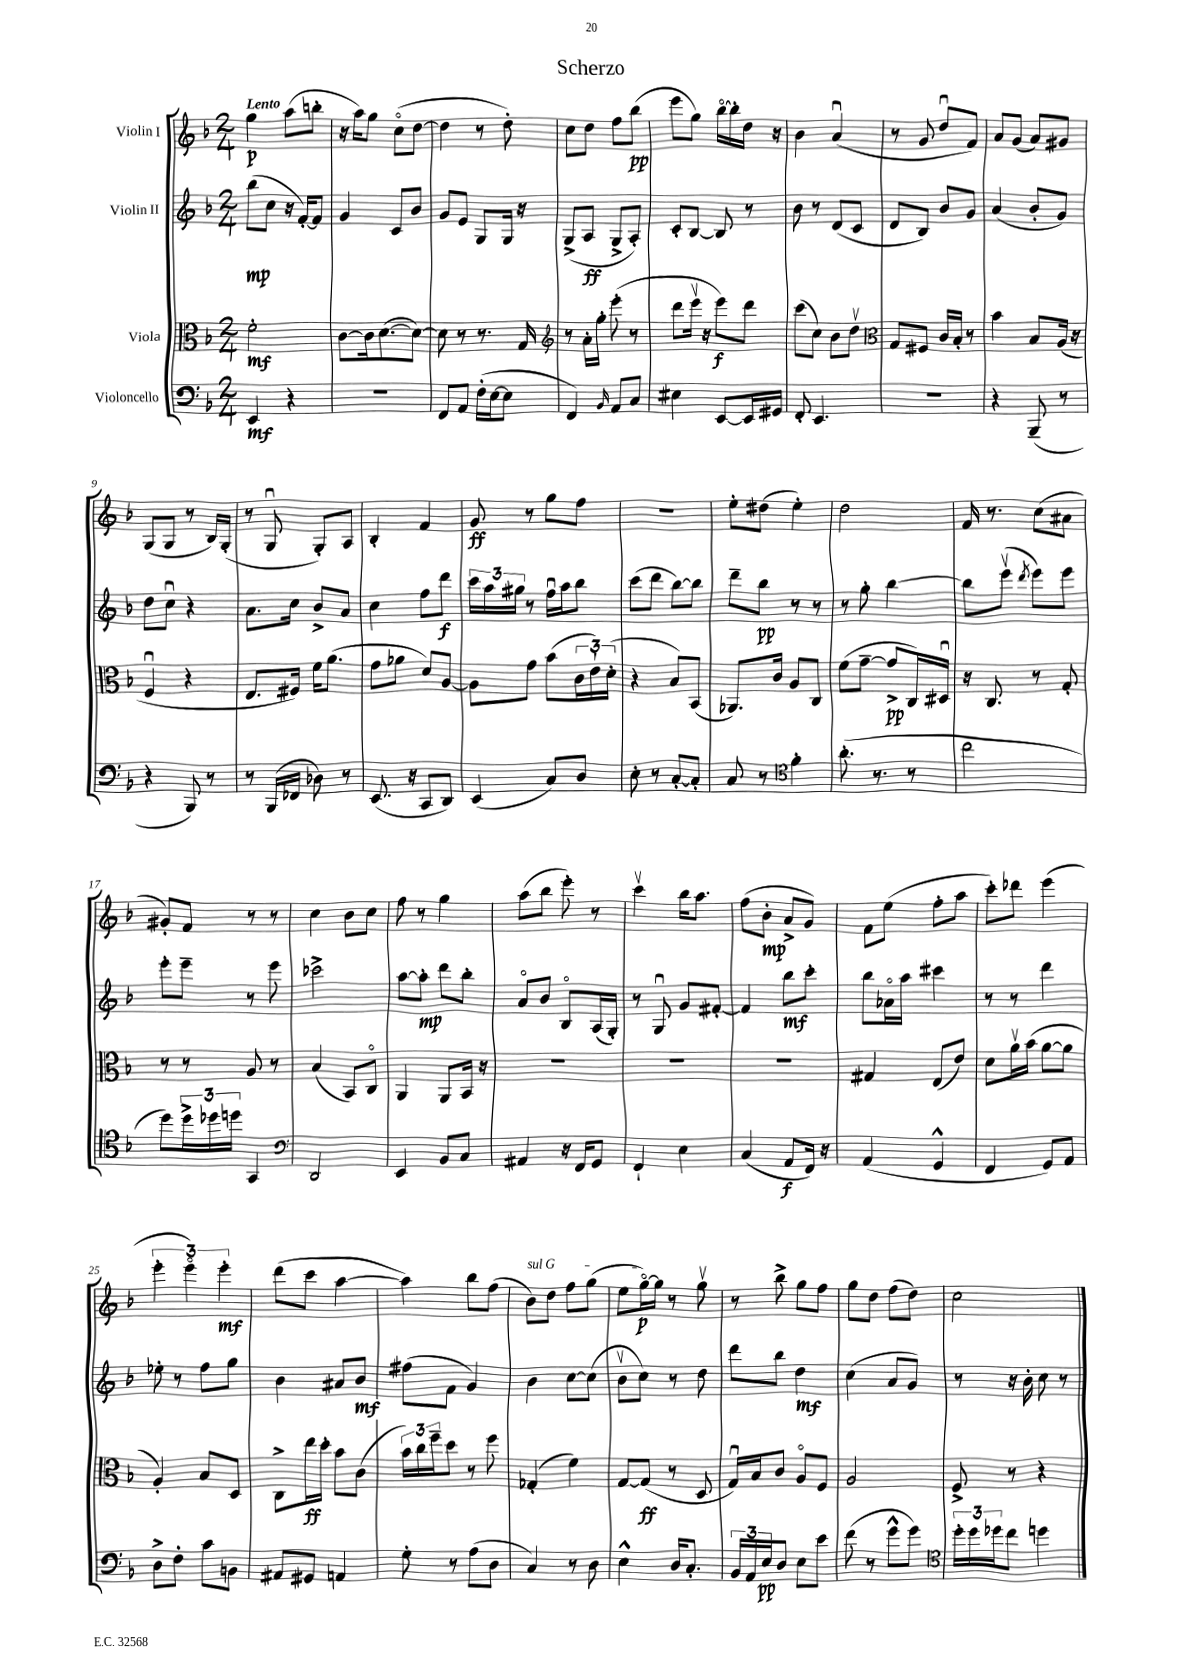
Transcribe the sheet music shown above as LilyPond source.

\header { title = "Scherzo" }
<<
\new StaffGroup <<
\new Staff = "s0" \with { instrumentName = "Violin I" } {
    \clef treble \key f \major \numericTimeSignature \time 2/4 \tempo "Lento"
    g''4\p a''8( b''8-. |
    r16 a''16) g''8 c''8\flageolet( d''8~ |
    d''4 r8 d''8-.) |
    c''8 d''8 f''8 bes''8\pp( |
    e'''8 g''8) bes''16~\flageolet bes''16-. d''16 r16 |
    bes'4 a'4\downbow( |
    r8 g'8 d''8\downbow f'8) |
    a'8 g'8( a'8) gis'8 |
    g8( g8 r8 bes16) g16-.( |
    r8 g8\downbow g8-.) a8 |
    bes4-. f'4 |
    g'8\ff r8 g''8 f''8 |
    R2 |
    e''8-. dis''8( e''4-.) |
    d''2 |
    f'16 r8. c''8( ais'8 |
    gis'8-.) f'8 r8 r8 |
    c''4 bes'8 c''8 |
    f''8 r8 g''4 |
    a''8( bes''8 e'''8-.) r8 |
    c'''4\upbow bes''16 a''8. |
    f''8( bes'8-.\mp a'8-> g'8) |
    f'8 e''8( f''8-. a''8 |
    c'''8-.) des'''8 e'''4( |
    \tuplet 3/2 { e'''4-. e'''4\flageolet) e'''4-.\mf } |
    d'''8( c'''8 a''4~ |
    a''4) bes''8 f''8( |
    \once \override TextSpanner.bound-details.left.text = \markup { \italic "sul G" } bes'8\startTextSpan) d''8 f''8 g''8( |
    e''8 g''16~\flageolet\p) g''16\stopTextSpan r8 g''8\upbow |
    r8 bes''8-> g''8 f''8 |
    g''8 d''8 f''8( d''8) |
    c''2 \bar "|." |
}
\new Staff = "s1" \with { instrumentName = "Violin II" } {
    \clef treble \key f \major \numericTimeSignature \time 2/4
    bes''8\mp( c''8 r16 f'16~-.) f'8 |
    g'4 c'8 bes'8 |
    g'8 e'8 g8 g16 r16 |
    g8->( a8\ff g8-> a8-.) |
    c'8-. bes8~ bes8 r8 |
    bes'8 r8 d'8( c'8 |
    d'8 bes8) bes'8 g'8 |
    a'4( bes'8-. g'8) |
    d''8 c''8\downbow r4 |
    a'8. c''16 bes'8-> a'8 |
    c''4 f''8 d'''8\f |
    \tuplet 3/2 { c'''16 a''16 gis''16 } r8 f''16\downbow a''16 bes''8 |
    c'''8( d'''8 bes''8~) bes''8 |
    d'''8-- bes''8\pp r8 r8 |
    r8 g''8-. bes''4~ |
    bes''8 e'''8\upbow( \acciaccatura { d'''8 } e'''8) e'''8 |
    e'''8-. e'''8-- r8 e'''8 |
    ces'''2-> |
    a''8~ a''8-.\mp d'''8 bes''8-. |
    a'8\flageolet bes'8 bes8\flageolet a16( g16-.) |
    r8 g8\downbow g'8 fis'8~-. |
    fis'4 bes''8\mf c'''8-. |
    bes''8 aes'16\flageolet a''16 cis'''4 |
    r8 r8 d'''4 |
    ees''8-. r8 f''8 g''8 |
    bes'4 ais'8 bes'8\mf |
    fis''8( f'8 g'4) |
    bes'4 c''8~ c''8( |
    bes'8\upbow c''8) r8 d''8 |
    d'''8 bes''8 d''4\mf |
    c''4( a'8 g'8) |
    r8 r16 bes'16-. c''8 r8 \bar "|." |
}
\new Staff = "s2" \with { instrumentName = "Viola" } {
    \clef alto \key f \major \numericTimeSignature \time 2/4
    f'2-.\mf |
    c'8~ c'16 d'8.~( d'8~) |
    d'8 r8 r8. g16 |
    \clef treble r8 a'16-. g''16-. e'''8-.( r8 |
    d'''8 e'''16\upbow r16 e'''8\f) d'''8 |
    c'''8( c''8) bes'8 d''8\upbow |
    \clef alto g8 fis8 c'16 bes16-. r8 |
    bes'4 bes8 a16( r16 |
    f4\downbow r4 |
    e8. fis16) f'16 a'8.( |
    g'8 aes'8 d'8) a8~ |
    a8 g'8 bes'8( \tuplet 3/2 { c'16 e'16-!) d'16-.( } |
    r4 bes8) bes,8( |
    aes,8.) c'16 a8 c8 |
    f'8( g'8~-- g'8->\pp c16) dis16\downbow |
    r16 c8. r8 g8-. |
    r8 r8 a8 r8 |
    bes4( bes,8) c8\flageolet |
    a,4 a,8 bes,16 r16 |
    R2 |
    R2 |
    R2 |
    gis4 e8( e'8) |
    d'8 a'16\upbow bes'16( a'8~ a'8 |
    a4-.) bes8 d8 |
    c8-> e''16\ff d''16-. bes'8 c'8( |
    \tuplet 3/2 { bes'16) c''16 f''16-- } d''8 r8 f''8 |
    ges4-.( f'4) |
    g8~ g8\ff( r8 d8 |
    g16\downbow) bes16 c'8 a8\flageolet f8 |
    a2 |
    f8-> r8 r4 \bar "|." |
}
\new Staff = "s3" \with { instrumentName = "Violoncello" } {
    \clef bass \key f \major \numericTimeSignature \time 2/4
    e,4\mf r4 |
    R2 |
    f,8 a,8 f16-.( e16~ e8 |
    f,4) \grace { bes,16 } a,8 c8 |
    eis4 e,8~ e,16 gis,16 |
    f,8-. e,4. |
    R2 |
    r4 bes,,8--( r8 |
    r4 bes,,8) r8 |
    r8 bes,,16( fes,16 des8) r8 |
    e,8.( r16 c,8 d,8) |
    e,4( c8) d8 |
    e8-. r8 c8~-. c8-. |
    c8 r8 \clef tenor f'4-. |
    a'8.-.( r8. r8 |
    c''2 |
    d''8) \tuplet 3/2 { d''16-> des''16 d''16 } g,4 |
    \clef bass d,2 |
    e,4 bes,8 c8 |
    ais,4 r16 f,16 g,8 |
    f,4-! e4 |
    c4( a,8\f f,16) r16 |
    a,4( g,4-^ |
    f,4 g,8) a,8 |
    d8-> f8-. c'8 b,8 |
    ais,8 gis,8 a,4 |
    g8-. r8 a8( d8 |
    c4) r8 d8 |
    e4-^ d16 c8.-. |
    \tuplet 3/2 { bes,16 a,16 e16\pp } d8 e8 e'8 |
    f'8( r8 g'8-^ g'8) |
    \clef tenor \tuplet 3/2 { d''16-. d''16 des''16 } c''8 d''4 \bar "|." |
}
>>
>>
